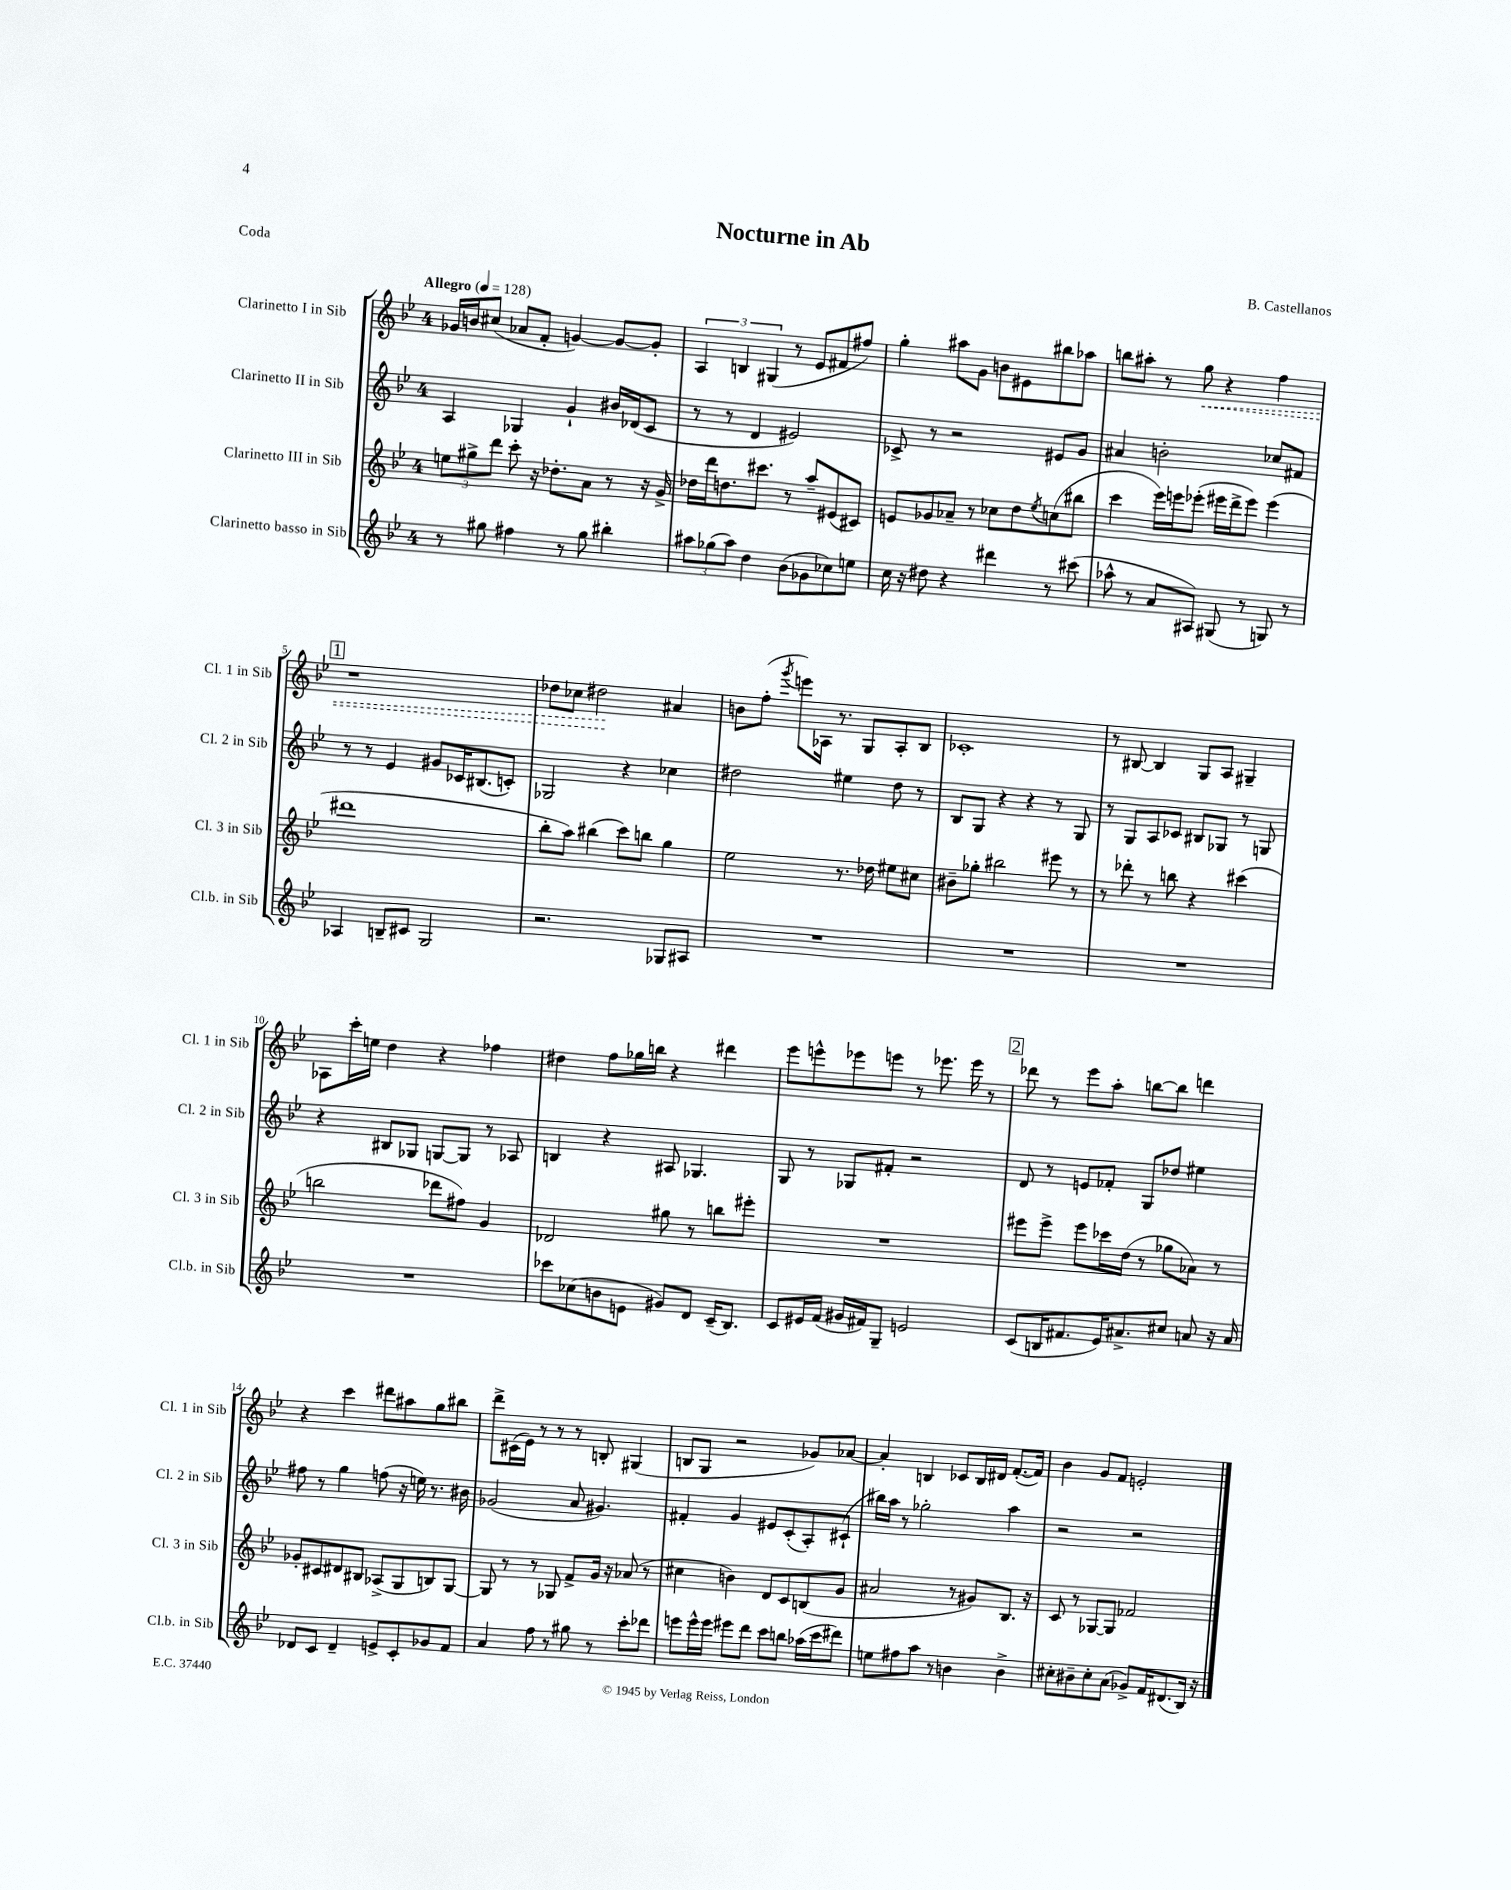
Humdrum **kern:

**kern	**kern	**kern	**kern	**dynam
*part4	*part3	*part2	*part1	*part1
*staff4	*staff3	*staff2	*staff1	*staff1
*I"Clarinetto basso in Sib	*I"Clarinetto III in Sib	*I"Clarinetto II in Sib	*I"Clarinetto I in Sib	*
*I'Cl.b. in Sib	*I'Cl. 3 in Sib	*I'Cl. 2 in Sib	*I'Cl. 1 in Sib	*
*clefG2	*clefG2	*clefG2	*clefG2	*
*k[b-e-]	*k[b-e-]	*k[b-e-]	*k[b-e-]	*
*M4/4	*M4/4	*M4/4	*M4/4	*
*MM128	*MM128	*MM128	*MM128	*
=1	=1	=1	=1	=1
!	!	!	!LO:TX:a:B:t=Allegro	!
8r	12een\L	4A/	16g-X/LL	.
.	.	.	16bn/J	.
.	12gg#X^\	.	.	.
8gg#X\	.	.	(8cc#X/J	.
.	12ddd\J	.	.	.
4ff#X\	8ccc'\	4G-X/	8a-X/L	.
.	16r	.	8f'/J	.
.	8.dd-X'\L	.	.	.
8r	.	4g`/	[4gn/)	.
8gg#\	8a\J	.	.	.
4bb#X'\	8r	16b#X/LL	8g/L_	.
.	.	(16d-X/J	.	.
.	16r	8c/J	8g'/J]	.
.	16g^/	.	.	.
=2	=2	=2	=2	=2
12aa#X\L	16dd-X\LL	8r	6A/	.
.	16ddd\J	.	.	.
(12gg-X\	.	.	.	.
.	8.ddn\	8r	.	.
12aa#\J)	.	.	6Bn/	.
4dd\	.	4d/	.	.
.	8.ccc#X\J	.	.	.
.	.	.	(6G#X/	.
(8b-\L	8r	2e#X/)	8r	.
8g-X\	8aa~/L	.	8e-/L	.
8cc-X\)	(8e#X/	.	8f#X/	.
8een\J	8c#X/J)	.	8ff#X/J)	.
=3	=3	=3	=3	=3
16cc\	8en/L	8c-X^/	4gg'\	.
16r	.	.	.	.
8dd#X\	8g-X/	8r	.	.
4r	8a-X~/J	2r	8aa#X\L	.
.	8r	.	8g\J	.
4ddd#X\	8cc-X\L	.	8bn\L	.
.	8dd\	.	8e#X\	.
.	8qee-/	.	.	.
8r	(8ccn\	8e#X/L	8bb#X\	.
(8ccc#X\	8bb#X\J	8g/J	8aa-X\J	.
=4	=4	=4	=4	=4
8aa-X^^\	4ccc\	4a#X/	8bbn\L	.
8r	.	.	8aa#X'\J	.
8a/L	16eee-\LL)	2bn'\	8r	.
.	16eeen\J	.	.	.
!	!	!	!	!LO:HP:b
8A#X/J)	(8eee-X'\J	.	8gg\	<
(8G#X/	16eee#X\LL	.	4r	.
.	16ddd^\J	.	.	.
8r	8eee#\J)	.	.	.
8Gn/)	(4eee#\	8cc-X/L	4ff\	.
8r	.	8f#X/J	.	.
!!LO:LB:g=z
!!LO:REH:place=s1:t=1
=5	=5	=5	=5	=5
4A-X/	1ddd#X	8r	1r	.
.	.	8r	.	.
8Bn~/L	.	4e-/	.	.
8c#X/J	.	.	.	.
2G/	.	8g#X/L	.	.
.	.	16c-X/K	.	.
.	.	(8.B#X/	.	.
.	.	8cn'/J)	.	.
=6	=6	=6	=6	=6
2.r	8bb-'\L	2G-X/	8dd-X\L	.
.	8aa\J)	.	8cc-X\J	.
.	(4bb#X\	.	2dd#X\	.
.	8ccc\L)	4r	.	.
.	8bbn\J	.	.	.
8G-X/L	4gg\	4cc-X\	4a#X/	[
8A#X/J	.	.	.	.
=7	=7	=7	=7	=7
1r	2ee-\	2dd#X\	8bn\L	.
.	.	.	(8ff'\J	.
.	.	.	8qggg/	.
.	.	.	8eeen\L)	.
.	.	.	16A-X\Jk	.
.	.	.	8.r	.
.	8.r	4ee#X\	.	.
.	.	.	8G/L	.
.	16dd-X\	.	.	.
.	8ee#X\L	8dd#\	8A-'/	.
.	8cc#X\J	8r	8B-/J	.
=8	=8	=8	=8	=8
1r	8b#X~\L	8B-/L	1c-X'	.
.	8gg-X'\J	8G/J	.	.
.	2bb#X\	4r	.	.
.	.	4r	.	.
.	8eee#X\	8r	.	.
.	8r	8G/	.	.
=9	=9	=9	=9	=9
1r	8r	8r	8r	.
.	8ddd-X'\	8G/L	[8B#X/	.
.	8r	8A/	4B#/]	.
.	8bbn\	8c-X/J	.	.
.	4r	8B#X/L	8G/L	.
.	.	8G-X/J	8A/J	.
.	(4ccc#X\	8r	4G#X~/	.
.	.	8Gn/	.	.
!!LO:LB:g=z
=10	=10	=10	=10	=10
1r	2bbn\	4r	8A-X\L	.
.	.	.	16ccc'\L	.
.	.	.	16een\JJ	.
.	.	8B#X/L	4dd\	.
.	.	8G-X/J	.	.
.	8ddd-X\L	[8Gn/L	4r	.
.	8ff#X\J)	8G/J]	.	.
.	4g/	8r	4ff-X\	.
.	.	8A-X/	.	.
=11	=11	=11	=11	=11
8ccc-X\L	2d-X/	4Bn/	4dd#X\	.
(8cc-X\	.	.	.	.
8bn\	.	4r	8ff\L	.
8en\J	.	.	16gg-X\L	.
.	.	.	16bbn\JJ	.
8g#X/L)	8gg#X\	8A#X/	4r	.
8d/J	8r	4.G-X/	.	.
(16c~/KL	8bbn\L	.	4ddd#X\	.
8.B-/J)	.	.	.	.
.	8eee#X'\J	.	.	.
=12	=12	=12	=12	=12
8c/L	1r	8G/	8eee-\L	.
16e#X/L	.	8r	8eeen^^\	.
(16f/JJ	.	.	.	.
16g#X/LL	.	8G-X/L	8eee-X\	.
16f#X/J)	.	.	.	.
8G~/J	.	8f#X'/J	8eeen\J	.
2en/	.	2r	8r	.
.	.	.	8.eee-X\	.
.	.	.	16eee-\	.
.	.	.	8r	.
!!LO:REH:place=s1:t=2
=13	=13	=13	=13	=13
(8c/L	8eee#X\L	8d/	8ddd-X\	.
16Bn/K	8eee#^\J	8r	8r	.
8.f#X/	.	.	.	.
.	8eee#\L	8en/L	8eee-\L	.
16e-/K)	16ccc-X\L	8f-X'/J	8aa'\J	.
8.a#X^/	(16dd\JJ	.	.	.
.	8r	8G/L	[8bbn\L	.
8cc#X/J	8gg-X\L	8dd-X/J	8bb\J]	.
8an/	8a-X\J)	4ee#X\	4dddn\	.
16r	8r	.	.	.
16a/	.	.	.	.
!!LO:LB:g=z
=14	=14	=14	=14	=14
8d-X/L	8g-X'/L	8ff#X\	4r	.
8c/J	8c#X/	8r	.	.
4d-~/	8d#X/	4gg\	4ccc\	.
.	8B#X/J	.	.	.
8en^/L	(8A-X^/L	(8ffn\	8ddd#X\L	.
8c'/	8G/	16r	8aa#X\	.
.	.	16een\)	.	.
8g-X/	8Bn/)	8.r	8gg\	.
8f/J	[8G/J	.	8bb#X\J	.
.	.	16b#X\	.	.
=15	=15	=15	=15	=15
4a/	8G/]	(2g-X/	8ddd^\L	.
.	8r	.	(16c#X\L	.
.	.	.	16e-\JJ)	.
8ff\	8r	.	8r	.
8r	8G-X/	.	8r	.
8gg#X\	8f^/L	8a/	8r	.
8r	16g/Jk	4.g#X/)	8Bn'/	.
.	16r	.	.	.
8ccc'\L	(8a-X/	.	(4G#X/	.
8ddd-X\J	8r	.	.	.
=16	=16	=16	=16	=16
8eeen\L	4cc#X\	4f#X'/	8Bn/L	.
16eee^^\L	.	.	8G/J	.
16eee\JJ	.	.	.	.
8eee#X\L	4bn\)	4g/	2r	.
8ddd\J	.	.	.	.
8ccc\L	8d/L	8e#X/L	.	.
8bbn\J	8c/	(8c'/	.	.
(16aa-X\LL	(8Bn/	8A'/)	8g-X/L)	.
16ccc\J	.	.	.	.
8ddd#X\J)	8g/J	(8c#X`/J	[8a-X/J	.
=17	=17	=17	=17	=17
8een\L	2a#X/	16bb#X\LL)	4a-'/]	.
.	.	16aa\JJ	.	.
8ff#X\	.	8r	.	.
8aa\J	.	2gg-X'\	4Bn/	.
8r	.	.	.	.
4bn\	8r	.	8c-X/L	.
.	8g#X/L)	.	16B/L	.
.	.	.	16d#X/JJ	.
4b^\	8.B-/J	4aa\	([8.f'/L	.
.	16r	.	16f/Jk])	.
=18	=18	=18	=18	=18
8cc#X'\L	8c/	2r	4b-\	.
8b#X~\	8r	.	.	.
8cc#'\	[8G-X/L	.	8g/L	.
(8a\J	8G-/J]	.	8f/J	.
8g-X^/L)	2f-X/	2r	2en'/	.
16f/K	.	.	.	.
(8.d#X/	.	.	.	.
16B-/Jk)	.	.	.	.
16r	.	.	.	.
==	==	==	==	==
*-	*-	*-	*-	*-
